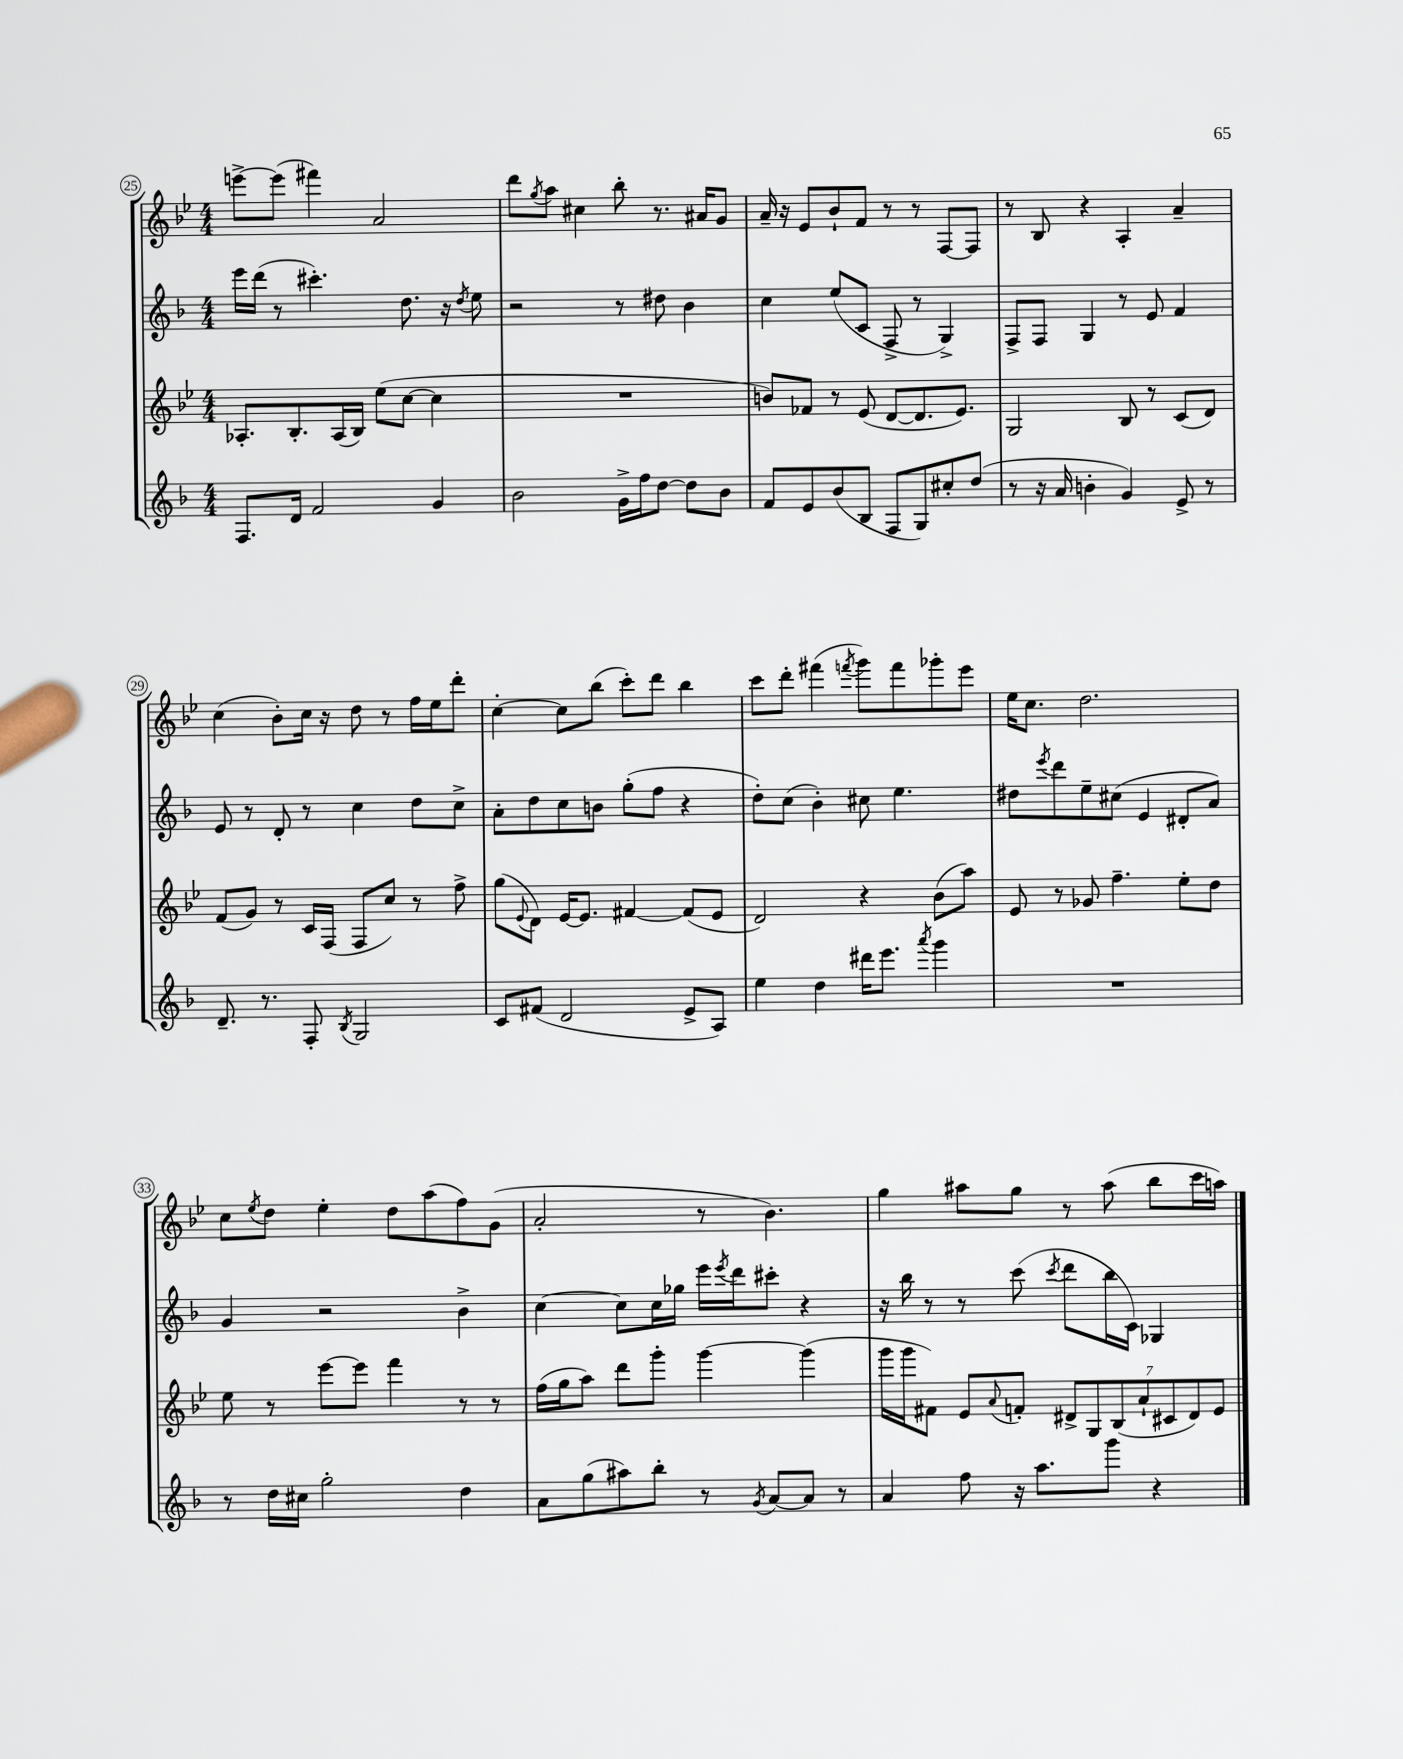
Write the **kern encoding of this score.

**kern	**kern	**kern	**kern
*staff4	*staff3	*staff2	*staff1
*clefG2	*clefG2	*clefG2	*clefG2
*k[b-]	*k[b-e-]	*k[b-]	*k[b-e-]
*M4/4	*M4/4	*M4/4	*M4/4
8.F	8.A-'	16eee	[8eee^
.	.	(16ddd	.
.	.	8r	(8eee]
16d	8.B-'	.	.
2f	.	4.ccc#')	4fff#)
.	(16A-	.	.
.	16B-)	.	.
.	(8ee-	.	2a
.	[8cc	8.dd	.
4g	4cc]	.	.
.	.	16r	.
.	.	8qdd	.
.	.	8ee	.
=	=	=	=
2b-	1r	2r	8ddd
.	.	.	8qgg
.	.	.	8aa
.	.	.	4cc#
16g^	.	8r	8bb-'
16ff	.	.	.
[8dd	.	8dd#	8.r
8dd]	.	4b-	.
.	.	.	16a#
8b-	.	.	8g
=	=	=	=
8f	8b)	4cc	16a~
.	.	.	16r
8e	8f-	.	8e-
(8b-	8r	(8ee	8b-`
8B-	(8e-	8c	8f
8F	[8d	8F^	8r
8G)	8.d]	8r	8r
8cc#'	.	4G^)	[8F
.	8.e-)	.	.
(8dd	.	.	8F]
=	=	=	=
8r	2G	8F^	8r
16r	.	8F	8B-
16a	.	.	.
4b'	.	4G	4r
4g)	8B-	8r	4A'
.	8r	8e	.
8e^	(8c	4f	4a~
8r	8d)	.	.
=	=	=	=
8.d~	(8f	8e	(4cc
.	8g)	8r	.
8.r	.	.	.
.	8r	8d'	8b-')
8F'	16c	8r	16cc
.	(16F	.	16r
8qB-	.	.	.
2G	8F	4cc	8dd
.	8cc)	.	8r
.	8r	8dd	16ff
.	.	.	16ee-
.	8ff^	8cc^	8ddd'
=	=	=	=
8c	(8gg	8a'	[4cc'
.	8qqe-	.	.
(8f#	8d)	8dd	.
2d	[16e-	8cc	8cc]
.	8.e-]	.	.
.	.	8b	(8bb-
.	[4f#	(8gg'	8ccc')
.	.	8ff	8ddd
8e^	(8f#]	4r	4bb-
8A)	8e-	.	.
=	=	=	=
4ee	2d)	8dd')	8ccc
.	.	(8cc	8ddd'
4dd	.	4b-')	(4fff#
.	.	.	8qfff
16ddd#	4r	8cc#	8ggg)
8.eee	.	.	.
.	.	4.ee	8fff
8qaaa	.	.	.
4ggg	(8b-	.	8ggg-'
.	8aa)	.	8eee-
=	=	=	=
1r	8e-	8dd#	16ee-
.	.	.	8.cc
.	.	8qeee	.
.	8r	8ddd	.
.	8g-	8ee~	2.dd
.	4.ff~	(8cc#	.
.	.	4e	.
.	8ee-'	8d#'	.
.	8dd	8a)	.
=	=	=	=
8r	8ee-	4g	8cc
.	.	.	8qee-
16dd	8r	.	8dd
16cc#	.	.	.
2gg'	[8eee-	2r	4ee-'
.	8eee-]	.	.
.	4fff	.	8dd
.	.	.	(8aa
4dd	8r	4b-^	8ff)
.	8r	.	(8g
=	=	=	=
8a	(16ff	[4cc	2a'
.	16gg	.	.
(8gg	8aa)	.	.
8aa#)	8ddd	8cc]	.
8bb-'	8ggg'	16cc	.
.	.	16gg-	.
8r	[4ggg	16eee	8r
.	.	8qeee	.
.	.	16ddd	.
8qg	.	.	.
[8a	.	8ccc#'	4.b-)
8a]	(4ggg]	4r	.
8r	.	.	.
=	=	=	=
4a	16ggg	16r	4gg
.	16ggg	16bb-	.
.	8f#)	8r	.
8ff	8e-	8r	8aa#
.	8qqa	.	.
16r	8f'	(8ccc	8gg
8.aa	.	.	.
.	.	8qccc	.
.	14d#^	8ddd	8r
.	14G	.	.
8ggg	.	16bb-	(8aa#
.	(14B-	.	.
.	.	16c)	.
.	14a`	.	.
4r	.	4G-	8bb-
.	14c#	.	.
.	14d#)	.	.
.	.	.	16ccc
.	14e-	.	.
.	.	.	16aa)
==	==	==	==
*-	*-	*-	*-
